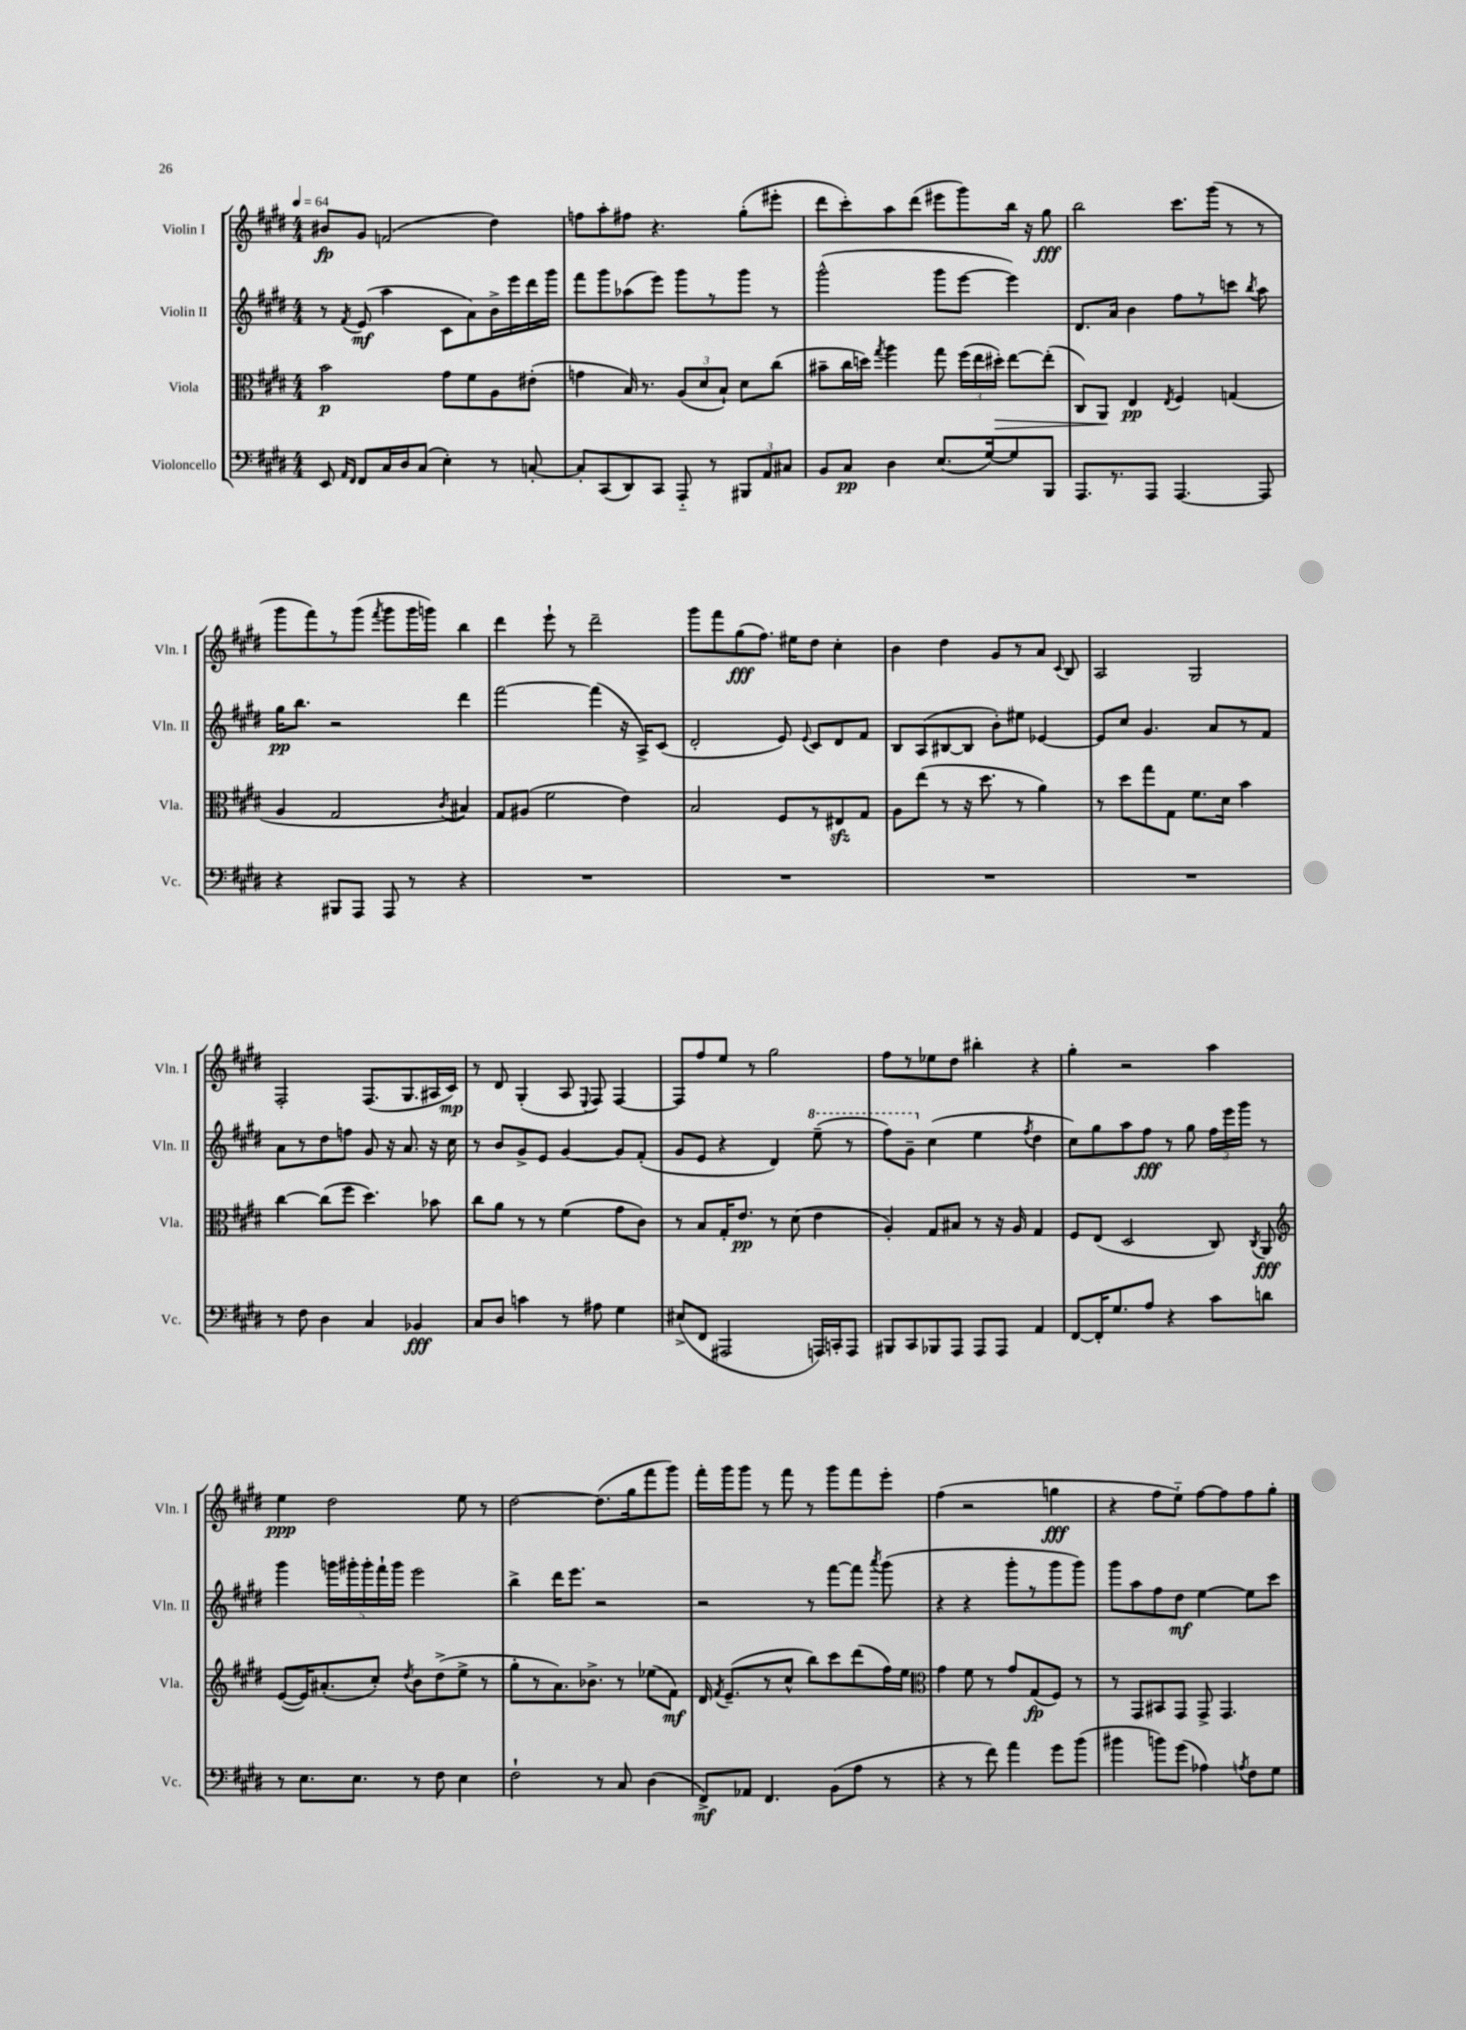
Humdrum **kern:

**kern	**kern	**kern	**kern
*staff4	*staff3	*staff2	*staff1
*clefF4	*clefC3	*clefG2	*clefG2
*k[f#c#g#d#]	*k[f#c#g#d#]	*k[f#c#g#d#]	*k[f#c#g#d#]
*M4/4	*M4/4	*M4/4	*M4/4
*MM64	*MM64	*MM64	*MM64
8EE	2b	8r	8b#
16qqAA	.	.	.
16qqFF#	.	8qf#	.
8FF#	.	(8e	8g#
16C#	.	4aa	(2f
16D#	.	.	.
(8C#	.	.	.
4E')	8g#	8c#	.
.	8f#	8a)	.
8r	8A	16b^	4dd#)
.	.	16eee	.
[8C'	(8e#'	16ddd#	.
.	.	16ggg#	.
=	=	=	=
8C']	4g	8fff#	8ff
(8CC#	.	8ggg#	8aa'
8DD#)	16B)	(8aa-	8ff#
.	8.r	.	.
8CC#	.	8eee)	4.r
8AAA'~	(12A	8ggg#	.
.	12d#	.	.
8r	.	8r	.
.	12B`)	.	.
12BBB#	8d#	8ggg#	(8gg#'
12AA	.	.	.
.	(8cc#	8r	8eee#'
12C#	.	.	.
=	=	=	=
8BB	8b#~	(2ggg#^^	8ddd#
8C#	16cc#	.	8ccc#')
.	16dd)	.	.
.	8qgg#	.	.
4D#	4aa	.	8aa
.	.	.	(8ddd#
(8.E	8gg#	8ggg#	8eee#
.	(24ff#	[8eee	8ggg#)
.	24ee	.	.
[16G#)	.	.	.
.	24dd#')	.	.
8G#]	[8ee	4eee])	16bb
.	.	.	16r
8BBB	(8ee']	.	8gg#
=	=	=	=
8.AAA	8C#)	8.d#	2bb
.	8AA	.	.
8.r	.	16a	.
.	4E	4b	.
8AAA	.	.	.
.	8qE	.	.
[4.AAA	4F#	8ff#	8.ccc#
.	.	8r	.
.	.	.	(16ggg#
.	(4G	8ccc	8r
.	.	8qbb	.
8AAA]	.	8aa	8r
=	=	=	=
4r	4A	16gg#	8ggg#
.	.	8.bb	.
.	.	.	8fff#)
8BBB#	2G#	2r	8r
8AAA	.	.	(8ggg#
.	.	.	8qfff#
8AAA	.	.	8ggg#
8r	.	.	16ggg#
.	.	.	16ggg)
.	8qc#	.	.
4r	4B#)	4ddd#	4bb
=	=	=	=
1r	8G#	[2fff#	4ddd#
.	(8A#	.	.
.	2f#	.	8eee`
.	.	.	8r
.	.	(4fff#]	2ddd#~
.	4e)	16r	.
.	.	16A^)	.
.	.	(8c#	.
=	=	=	=
1r	2B	2d#'	8ggg#
.	.	.	8fff#
.	.	.	(8gg#
.	.	.	8.ff#)
.	8F#	8e)	.
.	.	.	16ee#
.	.	8qqe	.
.	8r	8c#	8dd#
.	8E#	8d#	4cc#'
.	8G#	8f#	.
=	=	=	=
1r	8A	8B	4b
.	(8ee	(8A	.
.	8r	[8B#	4dd#
.	16r	8B#]	.
.	8.dd#	.	.
.	.	8b')	8g#
.	8r	8ee#	8r
.	4a)	[4e-	8a
.	.	.	8qqc#
.	.	.	8B
=	=	=	=
1r	8r	8e-]	2A
.	8dd#	8cc#	.
.	8gg#	4.g#	.
.	8G#	.	.
.	8.f#	.	2G#
.	.	8a	.
.	16d#	.	.
.	4b	8r	.
.	.	8f#	.
=	=	=	=
8r	[4cc#	8a	2F#'
8F#	.	8r	.
4D#	(8cc#]	8dd#	.
.	8ff#	8ff	.
4C#	4.dd#)	8g#	(8.F#
.	.	16r	.
.	.	8.a	8.G#
4BB-	.	.	.
.	8b-	16r	16A#
.	.	16cc#	16c#)
=	=	=	=
8C#	8cc#	8r	8r
8D#	8a	8b	8d#
4c	8r	8g#^	(4G#'
.	8r	8e	.
8r	(4f#	[4g#	8A
.	.	.	8qqE
8A#	.	.	8F#)
4G#	8g#	8g#]	[4F#
.	8c#)	(8f#'	.
=	=	=	=
(8E#^	8r	8g#	8F#]
8FF#	8B	8e	8ff#
2AAA#	16G#'	4r	8ee
.	8.e	.	.
.	.	.	8r
.	8r	4d#)	2gg#
.	(8d#	.	.
16AAA)	4e	(8eee~	.
16CC'	.	.	.
8AAA	.	8r	.
=	=	=	=
8BBB#	4A')	8fff#)	8ff#
8CC#	.	8gg#~	8r
8BBB-	8G#	(4cc#	8ee-
8AAA	8B#	.	8dd#
8AAA	8r	4ee	4bb#'
8AAA	16r	.	.
.	16A	.	.
.	.	8qff#	.
4AA	4G#	4dd#	4r
=	=	=	=
[8FF#	8F#	8cc#)	4gg#'
16FF#']	(8E	8gg#	.
8.G#	.	.	.
.	2D#	8aa	2r
8A	.	8ff#	.
4r	.	8r	.
.	.	8gg#	.
8c#	8C#)	24ff#	4aa
.	.	24eee	.
.	.	24ggg#	.
.	8qC#	.	.
8d	8AA	8r	.
=	=	=	=
*	*clefG2	*	*
8r	([8e	4ggg#	4ee
8.E	16e])	.	.
.	(8.a#'	.	.
.	.	20ggg	2dd#
.	.	20ggg#'	.
8.E	.	.	.
.	.	20ggg#'	.
.	8cc#')	.	.
.	.	20fff#`	.
.	.	20ggg#	.
.	8qdd#	.	.
8r	8b	2eee	.
8F#	(8dd#^	.	.
4E	8ee^	.	8ee
.	8r	.	8r
=	=	=	=
2F#`	8gg#'	4bb^	[2dd#
.	8r	.	.
.	8.a)	16ddd#	.
.	.	8.eee	.
.	8.b-^	.	.
8r	.	2r	(8.dd#]
8C#	8r	.	.
.	.	.	16gg#
(4D#	(8ee-	.	8fff#
.	8f#)	.	8ggg#)
=	=	=	=
8FF#^)	16d#	2r	16fff#'
.	8qf#	.	.
.	(8.e~	.	16ggg#
8AA-	.	.	8ggg#
4.FF#	8r	.	8r
.	8cc#^^	.	8fff#
.	8bb)	8r	8r
(8BB	8ccc#	[8fff#	8ggg#
8A	(8ddd#	8fff#]	8fff#
.	.	8qaaa	.
8r	16ff#)	(8ggg#	8eee'
.	16ee	.	.
=	=	=	=
*	*clefC3	*	*
4r	4g#	4r	(4ff#
8r	8f#	4r	2r
8f#)	8r	.	.
4a	8g#	8ggg#'	.
.	(8G#	8r	.
8g#	8F#)	8ggg#	4gg
(8b	8r	8ggg#)	.
=	=	=	=
4b#	8r	8ggg#	4r
.	8GG#	8aa	.
8b)	8BB#	8ff#	8ff#
(8g#	8GG#	8dd#	8ee'~)
4A-)	8GG#^	[4ee	[8ff#
.	4.GG#	.	8ff#]
8qA	.	.	.
8F#	.	8ee]	8ff#
8G#	.	8ccc#	8gg#'
==	==	==	==
*-	*-	*-	*-
